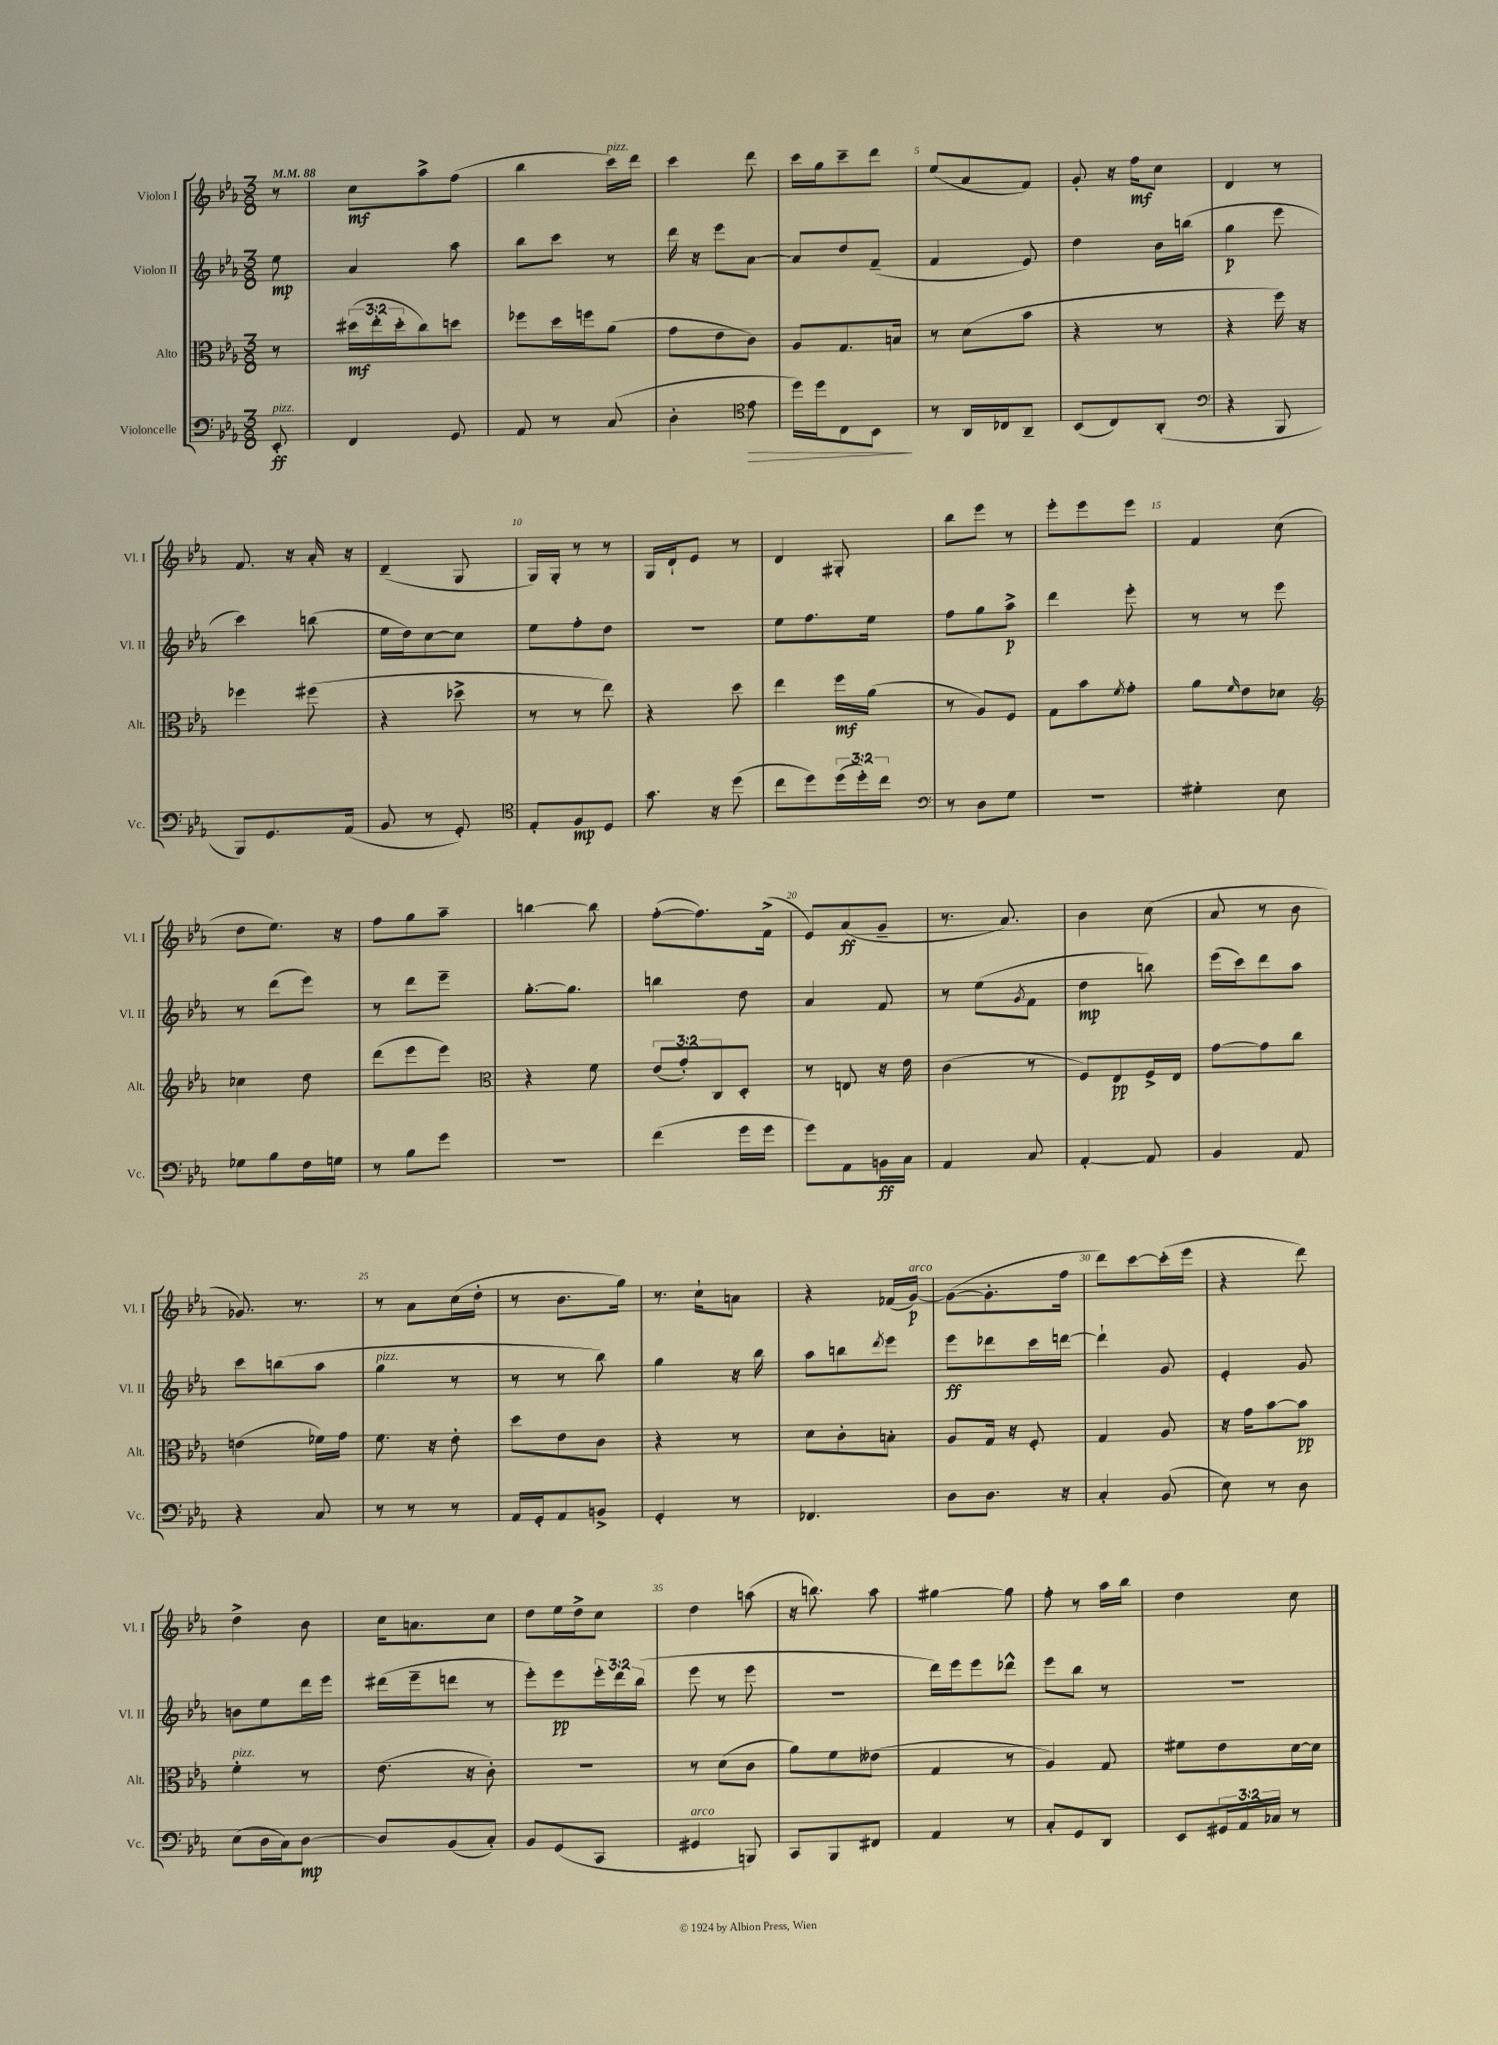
<<
\new StaffGroup <<
\new Staff = "s0" \with { instrumentName = "Violon I" shortInstrumentName = "Vl. I" } {
    \clef treble \key ees \major \numericTimeSignature \time 3/8 \partial 8 \tempo 4 = 88
    r8 |
    c''8\mf aes''8-> f''8( |
    bes''4 c'''16^\markup { \italic "pizz." }) d'''16 |
    c'''4 d'''8 |
    c'''16 g''16 c'''8-- d'''8 |
    ees''8( aes'8 f'8) |
    g'8-. r16 f''16\mf c''8 |
    d'4 r8 |
    f'8. r16 aes'16-. r16 |
    d'4--( g8 |
    g16) g16-. r8 r8 |
    g16 d'16-! ees'8 r8 |
    d'4 gis8-. |
    bes''8 ees'''8 r8 |
    ees'''8-. ees'''8 ees'''8 |
    f'4 c''8( |
    d''8 ees''8.) r16 |
    f''8 g''8 aes''8-- |
    b''4~ b''8 |
    f''8~-.( f''8.) f'16->( |
    ees'8) aes'8\ff( g'8-- |
    r8. aes'8.) |
    bes'4 c''8( |
    aes'8 r8 bes'8 |
    ges'8.) r8. |
    r8 aes'8 c''16( d''16-. |
    r8 bes'8. g''16) |
    r8. c''16-! a'8 |
    r4 fes'16( g'16~\p^\markup { \italic "arco" }) |
    g'8~( g'8.-. f''16 |
    d'''8) c'''8~ c'''16-.( ees'''16 |
    r4 d'''8) |
    d''4-> bes'8 |
    c''16 a'8. c''8 |
    d''8 ees''16 d''16-> c''8 |
    d''4 a''8( |
    r16 b''8.) aes''8 |
    gis''4~ gis''8 |
    f''8-. r8 aes''16 bes''16 |
    d''4 c''8 \bar "|." |
}
\new Staff = "s1" \with { instrumentName = "Violon II" shortInstrumentName = "Vl. II" } {
    \clef treble \key ees \major \numericTimeSignature \time 3/8 \override Staff.TupletNumber.text = #tuplet-number::calc-fraction-text \partial 8
    ees''8\mp |
    aes'4 aes''8 |
    bes''8 c'''8 r8 |
    d'''16 r16 ees'''8 aes'8~ |
    aes'8 d''8 f'8--( |
    f'4 ees'8) |
    d''4 bes'16 b''16( |
    g''4\p ees'''8 |
    c'''4) b''8( |
    ees''16 d''16) c''8~ c''8 |
    ees''8 f''8-. d''8 |
    r4. |
    ees''8 f''8. ees''16 |
    f''8 g''8 aes''8->\p |
    d'''4 ees'''8-. |
    r8 r8 ees'''8 |
    r8 d'''8( ees'''8) |
    r8 d'''8 ees'''8-- |
    g''8.~-. g''8. |
    b''4 d''8 |
    aes'4 f'8 |
    r8 ees''8( \acciaccatura { g'8 } f'8 |
    d''4\mp b''8) |
    ees'''16( c'''16) d'''8 aes''8 |
    c'''8 b''8( aes''8 |
    g''4^\markup { \italic "pizz." } r8 |
    r8 r8 bes''8) |
    g''4 r16 bes''16 |
    aes''8 b''8 \acciaccatura { d'''8 } ees'''8 |
    ees'''8\ff des'''8 c'''16 d'''16~ |
    d'''4-! g'8 |
    ees'4-. g'8 |
    b'8 ees''8 d'''16 ees'''16 |
    dis'''16( ees'''16-- d'''8 r8 |
    ees'''8-.) ees'''8\pp \tuplet 3/2 { ees'''16-. d'''16 bes''16( } |
    ees'''8 r8 ees'''8 |
    R4. |
    d'''16) ees'''16 ees'''8 des'''8-^ |
    ees'''8 bes''8 r8 |
    R4. \bar "|." |
}
\new Staff = "s2" \with { instrumentName = "Alto" shortInstrumentName = "Alt." } {
    \clef alto \key ees \major \numericTimeSignature \time 3/8 \override Staff.TupletNumber.text = #tuplet-number::calc-fraction-text \partial 8
    r8 |
    \tuplet 3/2 { dis''16\mf( ees''16-. dis''16-. } c''8) d''8 |
    fes''8 d''16 f''16 aes'8( |
    g'8 ees'8 c'8) |
    aes8 g8. b16 |
    r8 d'8( bes'8 |
    r4 r8 |
    r4 f''16) r16 |
    fes''4 fis''8( |
    r4 des''8-> |
    r8 r8 ees''8) |
    r4 d''8 |
    ees''4 f''16\mf aes'16( |
    r8 aes8) f8 |
    g8 bes'8 \acciaccatura { f'8 } g'8-. |
    aes'8 \grace { f'16 } ees'8 des'8 |
    \clef treble ces''4 d''8 |
    d'''8( ees'''8 ees'''8) |
    \clef alto r4 f'8 |
    \tuplet 3/2 { ees'8( g'8-.) c8 } d8-. |
    r8 e8 r16 ees'16 |
    c'4( r8 |
    f8) ees8\pp f16-> ees16 |
    g'8~ g'8 c''8 |
    e'4( fes'16) g'16 |
    f'8. r16 ees'8-. |
    d''8 ees'8 c'8 |
    r4 r8 |
    d'8 c'8-. b8-. |
    aes8 g16 r16 f8-. |
    g4 aes8 |
    r16 g'16 bes'8~ bes'8\pp |
    f'4-.^\markup { \italic "pizz." } r8 |
    ees'8.( r16 c'8-.) |
    R4. |
    r8 d'8( c'8 |
    aes'8) f'8 eeses'8( |
    g4 r8 |
    aes4) g8 |
    fis'8 ees'8 d'16~ d'16 \bar "|." |
}
\new Staff = "s3" \with { instrumentName = "Violoncelle" shortInstrumentName = "Vc." } {
    \clef bass \key ees \major \numericTimeSignature \time 3/8 \override Staff.TupletNumber.text = #tuplet-number::calc-fraction-text \partial 8
    ees,8-.\ff^\markup { \italic "pizz." } |
    f,4 g,8 |
    aes,8 r8 c8( |
    d4-. \clef tenor ees'8\> |
    d''16) d''16 c8 bes,8\! |
    r8 aes,16 ces16 aes,8-- |
    bes,8( c8) aes,8-.( |
    \clef bass r4 bes,,8 |
    bes,,8) g,8. aes,16( |
    bes,8 r8 g,8-.) |
    \clef tenor ees8-. f8\mp d8 |
    g'8. r16 d''8( |
    c''8 d''8) \tuplet 3/2 { d''16( d''16-.) c''16 } |
    \clef bass r8 d8 g8 |
    R4. |
    gis4-. ees8 |
    ges8 bes8 f16 g16 |
    r8 bes8 g'8 |
    R4. |
    f'4( g'16 g'16 |
    g'8) aes,8 b,16\ff c16 |
    aes,4 c8 |
    aes,4~-. aes,8 |
    bes,4 aes,8 |
    r4 c8 |
    r8 r8 r8 |
    aes,16 g,16-. aes,8 b,8-> |
    g,4-. r8 |
    fes,4. |
    d8 d8. r16 |
    c4-. bes,8( |
    ees8) r8 d8 |
    ees8( d16 c16) d8~\mp |
    d8 bes,8( c8-.) |
    bes,8 g,8( c,8 |
    gis,4^\markup { \italic "arco" } b,,8) |
    c,8 bes,,8 fis,8 |
    aes,4 r8 |
    c8-. g,8 d,8 |
    ees,8 \tuplet 3/2 { gis,16 aes,16 ces16 } r8 \bar "|." |
}
>>
>>
\layout { \context { \Score \override BarNumber.break-visibility = ##(#f #t #t) barNumberVisibility = #(every-nth-bar-number-visible 5) } }
